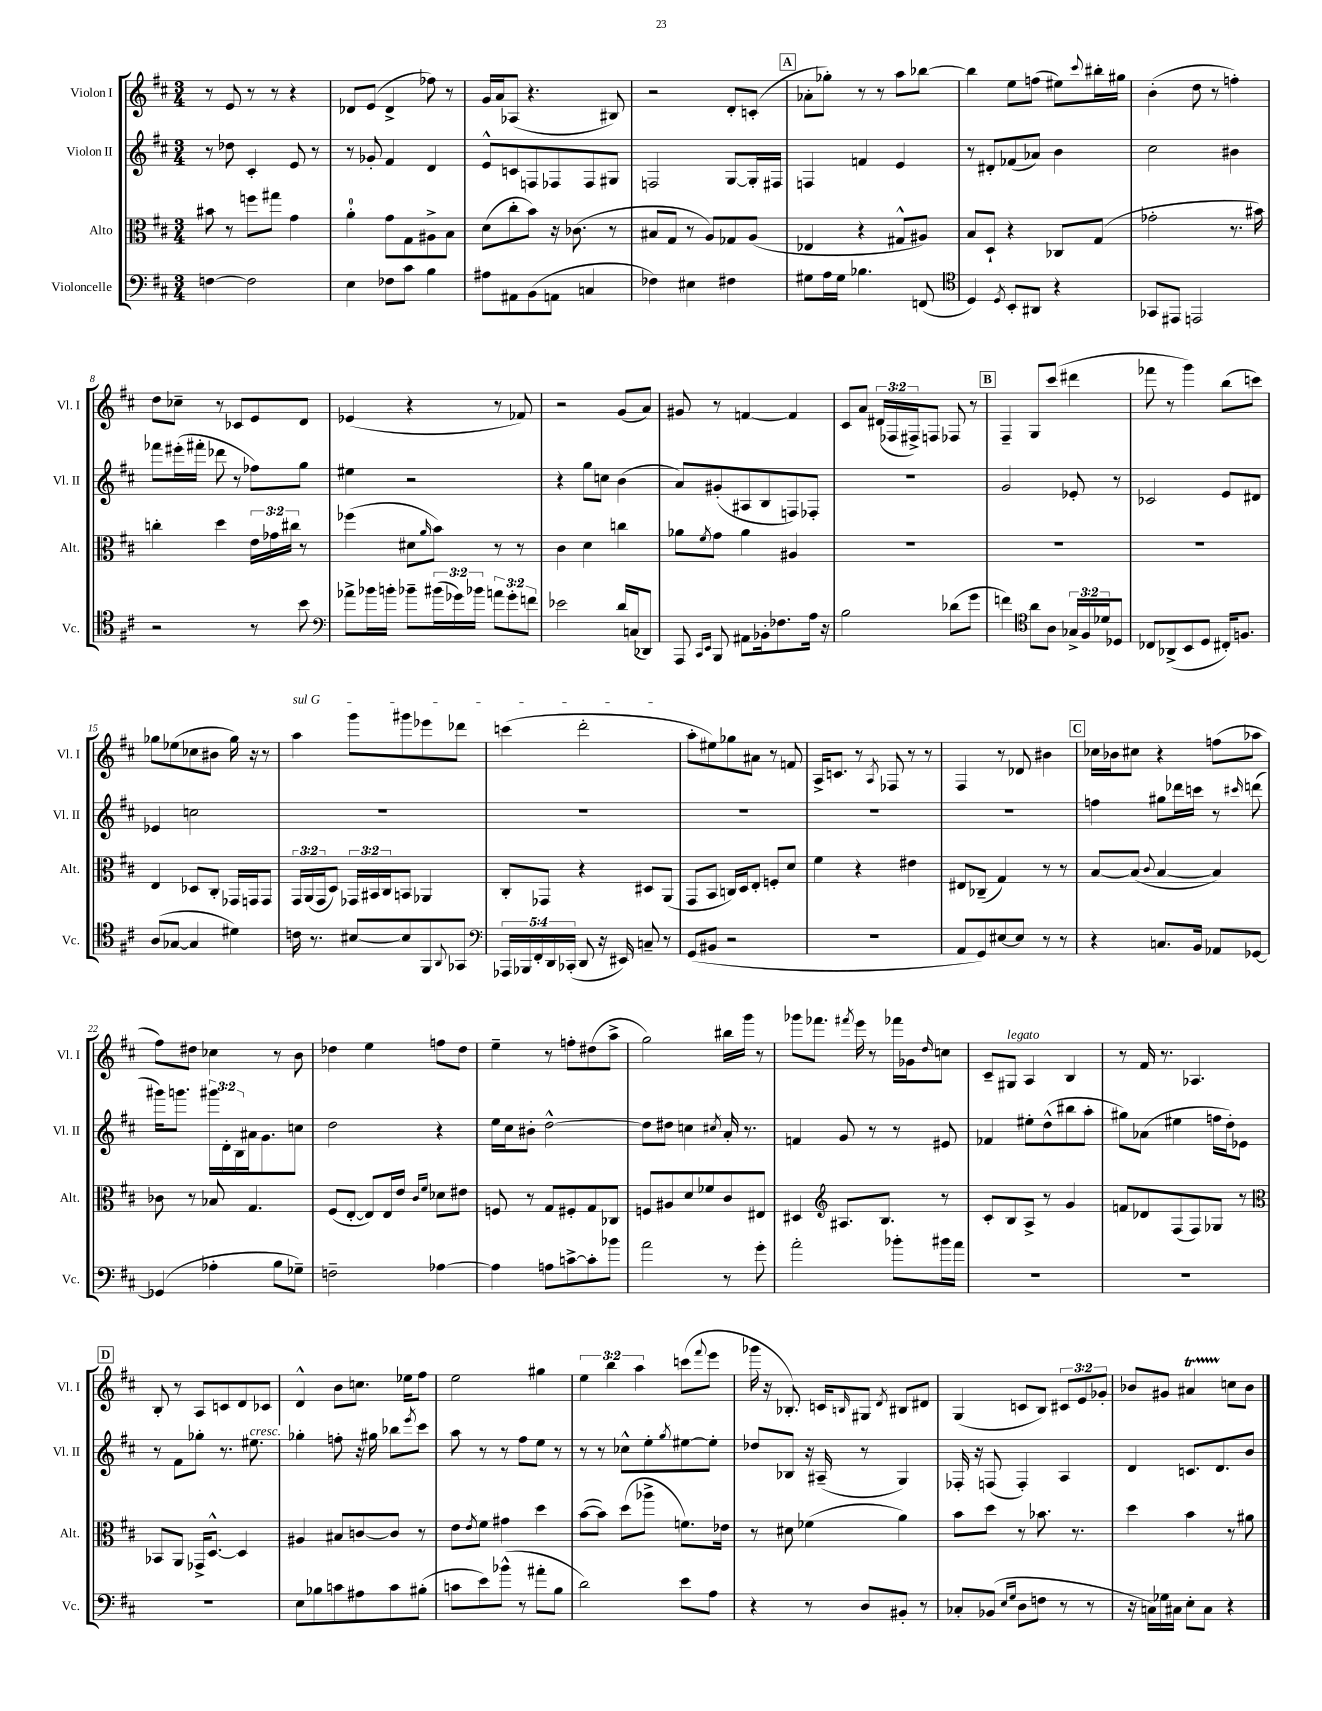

**kern	**kern	**kern	**kern
*part4	*part3	*part2	*part1
*staff4	*staff3	*staff2	*staff1
*I"Violoncelle	*I"Alto	*I"Violon II	*I"Violon I
*I'Vc.	*I'Alt.	*I'Vl. II	*I'Vl. I
*clefF4	*clefC3	*clefG2	*clefG2
*k[f#c#]	*k[f#c#]	*k[f#c#]	*k[f#c#]
*M3/4	*M3/4	*M3/4	*M3/4
=1	=1	=1	=1
[4Fn\	8b#X\	8r	8r
.	8r	8dd-X\	8e/
2F\]	8ffn\L	4c#'/	8r
.	8gg#X\J	.	8r
.	4g\	8e/	4r
.	.	8r	.
=2	=2	=2	=2
4E\	4a'\	8r	8d-X/L
.	.	8g-X'/	(8e/J
8F-X\L	8g\L	4f#/	4d-^/
8c#\J	8G\	.	.
4B\	8A#X^\	4d/	8ff-X\)
.	8B\J	.	8r
=3	=3	=3	=3
8A#X\L	(8d\L	8e^^/L	16g/LL
.	.	.	16a/J
8AA#X\	8cc#'\	8cn/	(8A-X/J
(8BB\	8b\J)	8Fn/	4.r
8AAn\J	16r	8F-X/	.
.	(8.c-X\	.	.
4Cn/	.	8F-/	.
.	8r	8G#X/J	8B#X/)
=4	=4	=4	=4
4F-X\)	8B#X/L	2Fn/	2r
.	8G/J	.	.
4E#X\	8r	.	.
.	8A/L)	.	.
4F#X\	8G-X/	[8G/L	8d'/L
.	(8A/J	16G'/L]	(8cn'/J
.	.	16F#X/JJ	.
!!LO:REH:place=s1:t=A
=5	=5	=5	=5
8G#X\L	4E-X/	4Fn/	8a-X'\L
16A\L	.	.	8gg-X'\J)
16G#\JJ	.	.	.
4.B-X\	4r	4fn/	8r
.	.	.	8r
.	8G#X^^/L	4e/	8aa\L
(8FFn/	8A#X/J)	.	[8bb-X\J
=6	=6	=6	=6
*clefC4	*	*	*
4D/)	8B/L	8r	4bb-\]
.	8D`/J	8d#X'/L	.
8qD/	.	.	.
8BB'/L	4r	(8f-X/	8ee\L
8AA#X/J	.	8a-X/J)	(8ffn\J
4r	8C-X/L	4b\	8ee#X\L)
.	.	.	8qqccc#/
.	(8G/J	.	16bb#X'\L
.	.	.	16gg#X\JJ
=7	=7	=7	=7
8GG-X/L	2g-X'\	2cc#\	(4b'\
8EE#X/J	.	.	.
2EEn/	.	.	8dd\
.	.	.	8r
.	8.r	4b#X\	4ffn'\)
.	16b#X\)	.	.
!!LO:LB:g=z
=8	=8	=8	=8
2r	4ccn'\	8fff-X\L	8dd\L
.	.	(16eee#X'\L	8cc-X~\J
.	.	16fff#X'\JJ	.
.	4dd\	8ddd-X\	8r
.	.	8r	8c-X/L
8r	24e\LL	8ff-X\L)	8e/
.	24g-X\	.	.
.	24cc#X\JJ	.	.
8b\	8r	8gg\J	8d/J
=9	=9	=9	=9
*clefF4	*	*	*
8a-X^\L	(4ff-X\	4ee#X\	(4e-X/
16b-X\L	.	.	.
16bn'\JJ	.	.	.
8b-X~\L	8d#X\L	2r	4r
.	16qqa/	.	.
(24b#X\L	8b\J)	.	.
24g-X\)	.	.	.
24b-X\JJ	.	.	.
12an\L	8r	.	8r
12g-'\	.	.	.
.	8r	.	8f-X/)
12fn\J	.	.	.
=10	=10	=10	=10
2e-X\	4c#\	4r	2r
.	4d\	8gg\L	.
.	.	8ccn\J	.
16d/LL	4ccn\	(4b\	(8g/L
(16Cn/J	.	.	.
8DD-X/J)	.	.	8a/J)
=11	=11	=11	=11
8AAA/	8a-X\L	8a/L)	8g#X/
16qqCC#/LL	.	.	.
16qqEE/JJ	8qf#/	.	.
8BBB/	8g\J	(8g#X'/	8r
8AA#X\L	4a-\	8A#X/	[4fn/
16BB-X'\k	.	8B/	.
8.F-X\	.	.	.
.	4A#X/	8Fn/)	4f/]
16A\Jk	.	8F-X'/J	.
16r	.	.	.
=12	=12	=12	=12
2B\	2.r	2.r	8c#/L
.	.	.	8a/J
.	.	.	(24d#X/LL
.	.	.	24F-X/
.	.	.	24F#X^/J)
.	.	.	8Fn/J
(8d-X\L	.	.	8F-X/
8g\J	.	.	8r
!!LO:REH:place=s1:t=B
=13	=13	=13	=13
4fn\)	2.r	2g/	4F#~/
*clefC4	*	*	*
8a\L	.	.	8G/L
8A\J	.	.	(8ccc#/J
24G-X^/LL	.	8e-X'/	4ddd#X\
24F#/	.	.	.
24d-X/J	.	.	.
8D-X/J	.	8r	.
=14	=14	=14	=14
8C-X/L	2.r	2c-X/	8fff-X\
(8AA-X^/	.	.	8r
8BB/	.	.	4ggg\)
8D/J	.	.	.
16C#X'/KL)	.	8e/L	(8bb\L
8.Fn/J	.	.	.
.	.	8d#X/J	8cccn\J)
!!LO:LB:g=z
=15	=15	=15	=15
(8A/L	4E/	4e-X/	8gg-X\L
[8G-X/J	.	.	(8ee-X\
4G-/]	8D-X/L	2ccn\	8cc-X\
.	8C#'/J	.	8b#X\J
4d#X\)	16GG-X/LL	.	16gg-\)
.	16GGn/J	.	16r
.	8GG/J	.	8r
=16	=16	=16	=16
!	!	!	!LO:TX:a:i:t=sul G
16cn\	24GG/LL	2.r	4aa\
.	(24AA/	.	.
8.r	.	.	.
.	24GG/J	.	.
.	8D/J)	.	.
[8B#X/L	24GG-X/LL	.	8ggg\L
.	24BB#X/	.	.
.	24C#/J	.	.
8B#/]	8BBn/J	.	8ggg#X\
8FF#/	4AA-X/	.	8eee-X\
8qqAA/	.	.	.
8GG-X/J	.	.	8ddd-X\J
=17	=17	=17	=17
*clefF4	*	*	*
20AAA-X/LL	8C#'/L	2.r	(4cccn\
20BBB-X/	.	.	.
20FF#'/	.	.	.
.	8GG-X/J	.	.
20DD/	.	.	.
(20CC-X'/JJ	.	.	.
8DD/	4r	.	2ddd'\
16r	.	.	.
16EE#X/)	.	.	.
8Cn~/	8D#X/L	.	.
8r	(8AA/J	.	.
=18	=18	=18	=18
(8GG/L	8GG/L	2.r	8aa'\L
8BB#X/J	8BB/J	.	8ee#X\)
2r	16Cn/LL)	.	8gg-X\
.	16D/J	.	.
.	8E'/J	.	8a#X\J
.	8Fn'/L	.	8r
.	8d/J	.	8fn/
=19	=19	=19	=19
2.r	4f#\	2.r	16A^/KL
.	.	.	8.cn/J
.	4r	.	8r
.	.	.	8qA/
.	.	.	8F-X/
.	4e#X\	.	8r
.	.	.	8r
=20	=20	=20	=20
8AA/L	8E#X/L	2.r	4F#/
8GG/)	(8C-X~/J	.	.
[8E#X/	4G/)	.	8r
8E#/J]	.	.	8d-X/
8r	8r	.	4b#X\
8r	8r	.	.
!!LO:REH:place=s1:t=C
=21	=21	=21	=21
4r	[8B/L	4ffn\	16cc-X\LL
.	.	.	16b-X\J
.	(8B/J]	.	8cc#X\J
.	8qqc#/	.	.
8.Cn/L	[4B/	8gg#X\L	4r
.	.	16ddd-X\L	.
16BB/Jk	.	16cccn\JJ	.
8AA-X/L	4B/])	8r	(8ffn\L
.	.	16qqccc#X/	.
[8GG-X/J	.	(8dddn\	8aa-X\J
!!LO:LB:g=z
=22	=22	=22	=22
(4GG-X/]	8c-X\	16ggg#X\KL)	8ff#\L)
.	.	8.gggn\J	.
.	8r	.	8dd#X\J
4A-X'\	8B-X/	24ggg#X\LL	4cc-X\
.	.	24d'\	.
.	.	24B\	.
.	4.G/	16a#X\J	.
.	.	8.g\	.
8B\L	.	.	8r
8G-X~\J)	.	8ccn\J	8b\
=23	=23	=23	=23
2Fn~\	(8F#/L	2dd\	4dd-X\
.	[8E'/J	.	.
.	8E/L])	.	4ee\
.	16E/L	.	.
.	16e/JJ	.	.
.	16qqc#/LL	.	.
.	16qqf#/JJ	.	.
[4A-X\	8d-X\L	4r	8ffn\L
.	8e#X\J	.	8dd-\J
=24	=24	=24	=24
4A-\]	8Fn/	16ee\LL	4ee~\
.	.	16cc#\J	.
.	8r	8b#X'\J	.
8An\L	8G/L	[2dd^^\	8r
[8cn^\	8F#X'/	.	8ffn'\L
8c'\]	8G/	.	(8dd#X\
8b-X\J	8C-X/J	.	8aa^\J
=25	=25	=25	=25
2a\	8Fn/L	8dd\L]	2gg\)
.	8A#X/	8dd#X\J	.
.	8d/	4ccn\	.
.	8f-X/	.	.
.	.	8qcc#X/	.
8r	8c#/	16a'/	16bb#X\LL
.	.	8.r	16ggg\JJ
8g'\	8E#X/J	.	8r
=26	=26	=26	=26
2a'\	4D#X/	4fn/	8ggg-X\L
.	.	.	8.fff-X\J
*	*clefG2	*	*
.	8.A#X/L	8g/	.
.	.	.	8qfff#X/
.	.	.	16eee\
.	.	8r	8r
.	8.B/J	.	.
8b-X'\L	.	8r	16fff-X\LL
.	.	.	16g-X\J
.	.	.	16qqdd/
16b#X\L	8r	8e#X/	8ccn\J
16a\JJ	.	.	.
=27	=27	=27	=27
2.r	8c#'/L	4f-X/	8c#~/L
!	!	!	!LO:TX:a:i:t=legato
.	8B/	.	8G#X/J
.	8A^/J	8ee#X'\L	4A/
.	8r	(8dd^^\	.
.	4g/	8bb#X\	4B/
.	.	8aa'\J	.
=28	=28	=28	=28
2.r	8fn/L	8gg#X\L)	8r
.	8d-X/	(8a-X\J	16f#/
.	.	.	8.r
.	(8F#/	4ee#X\	.
.	8F#/)	.	4.A-X/
.	8G-X/J	16ffn\LL	.
.	.	16dd'\J)	.
.	8r	8e-X\J	.
!!LO:LB:g=z
!!LO:REH:place=s1:t=D
=29	=29	=29	=29
*	*clefC3	*	*
2.r	8BB-X/L	8r	8B'/
.	8AA/J	8f#\L	8r
.	16GG-X^/KL	8gg-X'\J	8A/L
.	[8.D^^/J	.	.
.	.	8.r	8cn/
.	4D/]	.	8d/
!	!	!LO:TX:a:i:t=cresc.	!
.	.	8.ee#X\	.
.	.	.	8c-X/J
=30	=30	=30	=30
8E\L	4A#X/	4gg-X'\	4d^^/
8B-X\	.	.	.
8cn\	8B#X/L	8ffn'\	8b\L
8A#X\	[8cn/	16r	8.ccn\J
.	.	16gg#X\	.
8c\	8c/J]	8bb-X\L	.
.	.	.	16ee-X\KL
.	.	8qeee/	.
(8B#X'\J	8r	8ccc#\J	8ff#\J
=31	=31	=31	=31
8cn\L	8e\L	8aa\	2ee\
.	8qe/	.	.
8e\)	8f#\J	8r	.
(8b-X^^\J	4g#X\	8r	.
8r	.	8ff#\L	.
8a#X'\L	4dd\	8ee\J	4gg#X\
8B\J	.	8r	.
=32	=32	=32	=32
2d\)	([8b\L	8r	6ee\
.	8b\J])	8r	.
.	.	.	6bb\
.	(8dd\L	8cc-X^^\L	.
.	.	.	6aa\
.	8aa-X^\J	8ee'\	.
.	.	8qgg/	.
8e\L	8.fn\L)	[8ee#X\	(8cccn\L
.	.	.	8qqfff#/
8A\J	.	8ee#'\J]	8eee\J
.	16e-X\Jk	.	.
=33	=33	=33	=33
4r	8r	8dd-X/L	16ggg-X\
.	.	.	16r
.	8d#X\	8B-X/J	8.B-X'/)
8r	(4f-X\	16r	.
.	.	(16A#X~/	16cn/KL
.	.	.	16qqBn/
8D/L	.	8r	8G#X/J
.	.	.	8qd/
8BB#X'/J	4a\)	4G/)	8B#X/L
8r	.	.	8d#X/J
=34	=34	=34	=34
8C-X'/L	8b\L	16F-X'/	(4G/
.	.	16r	.
(8BB-X/J	8dd\J	(8Fn/	.
16qqE/LL	.	.	.
16qqG/JJ	.	.	.
8D\L	8r	4F'/)	8cn/L
8Fn\J	8.b-X\	.	8B/J)
8r	.	4A/	12c#X/L
.	8.r	.	.
.	.	.	12e/
8r	.	.	.
.	.	.	12g-X'/J
=35	=35	=35	=35
16r	4dd\	4d/	8b-X/L
16Cn\LL)	.	.	.
16G-X\	.	.	8g#X/J
16C#X\JJ	.	.	.
8E'\L	4b\	8.cn/L	4a#Xt/
8C#\J	.	.	.
.	.	8.d/	.
4r	8r	.	8ccn\L
.	8a#X\	8b/J	8b-\J
==	==	==	==
*-	*-	*-	*-
